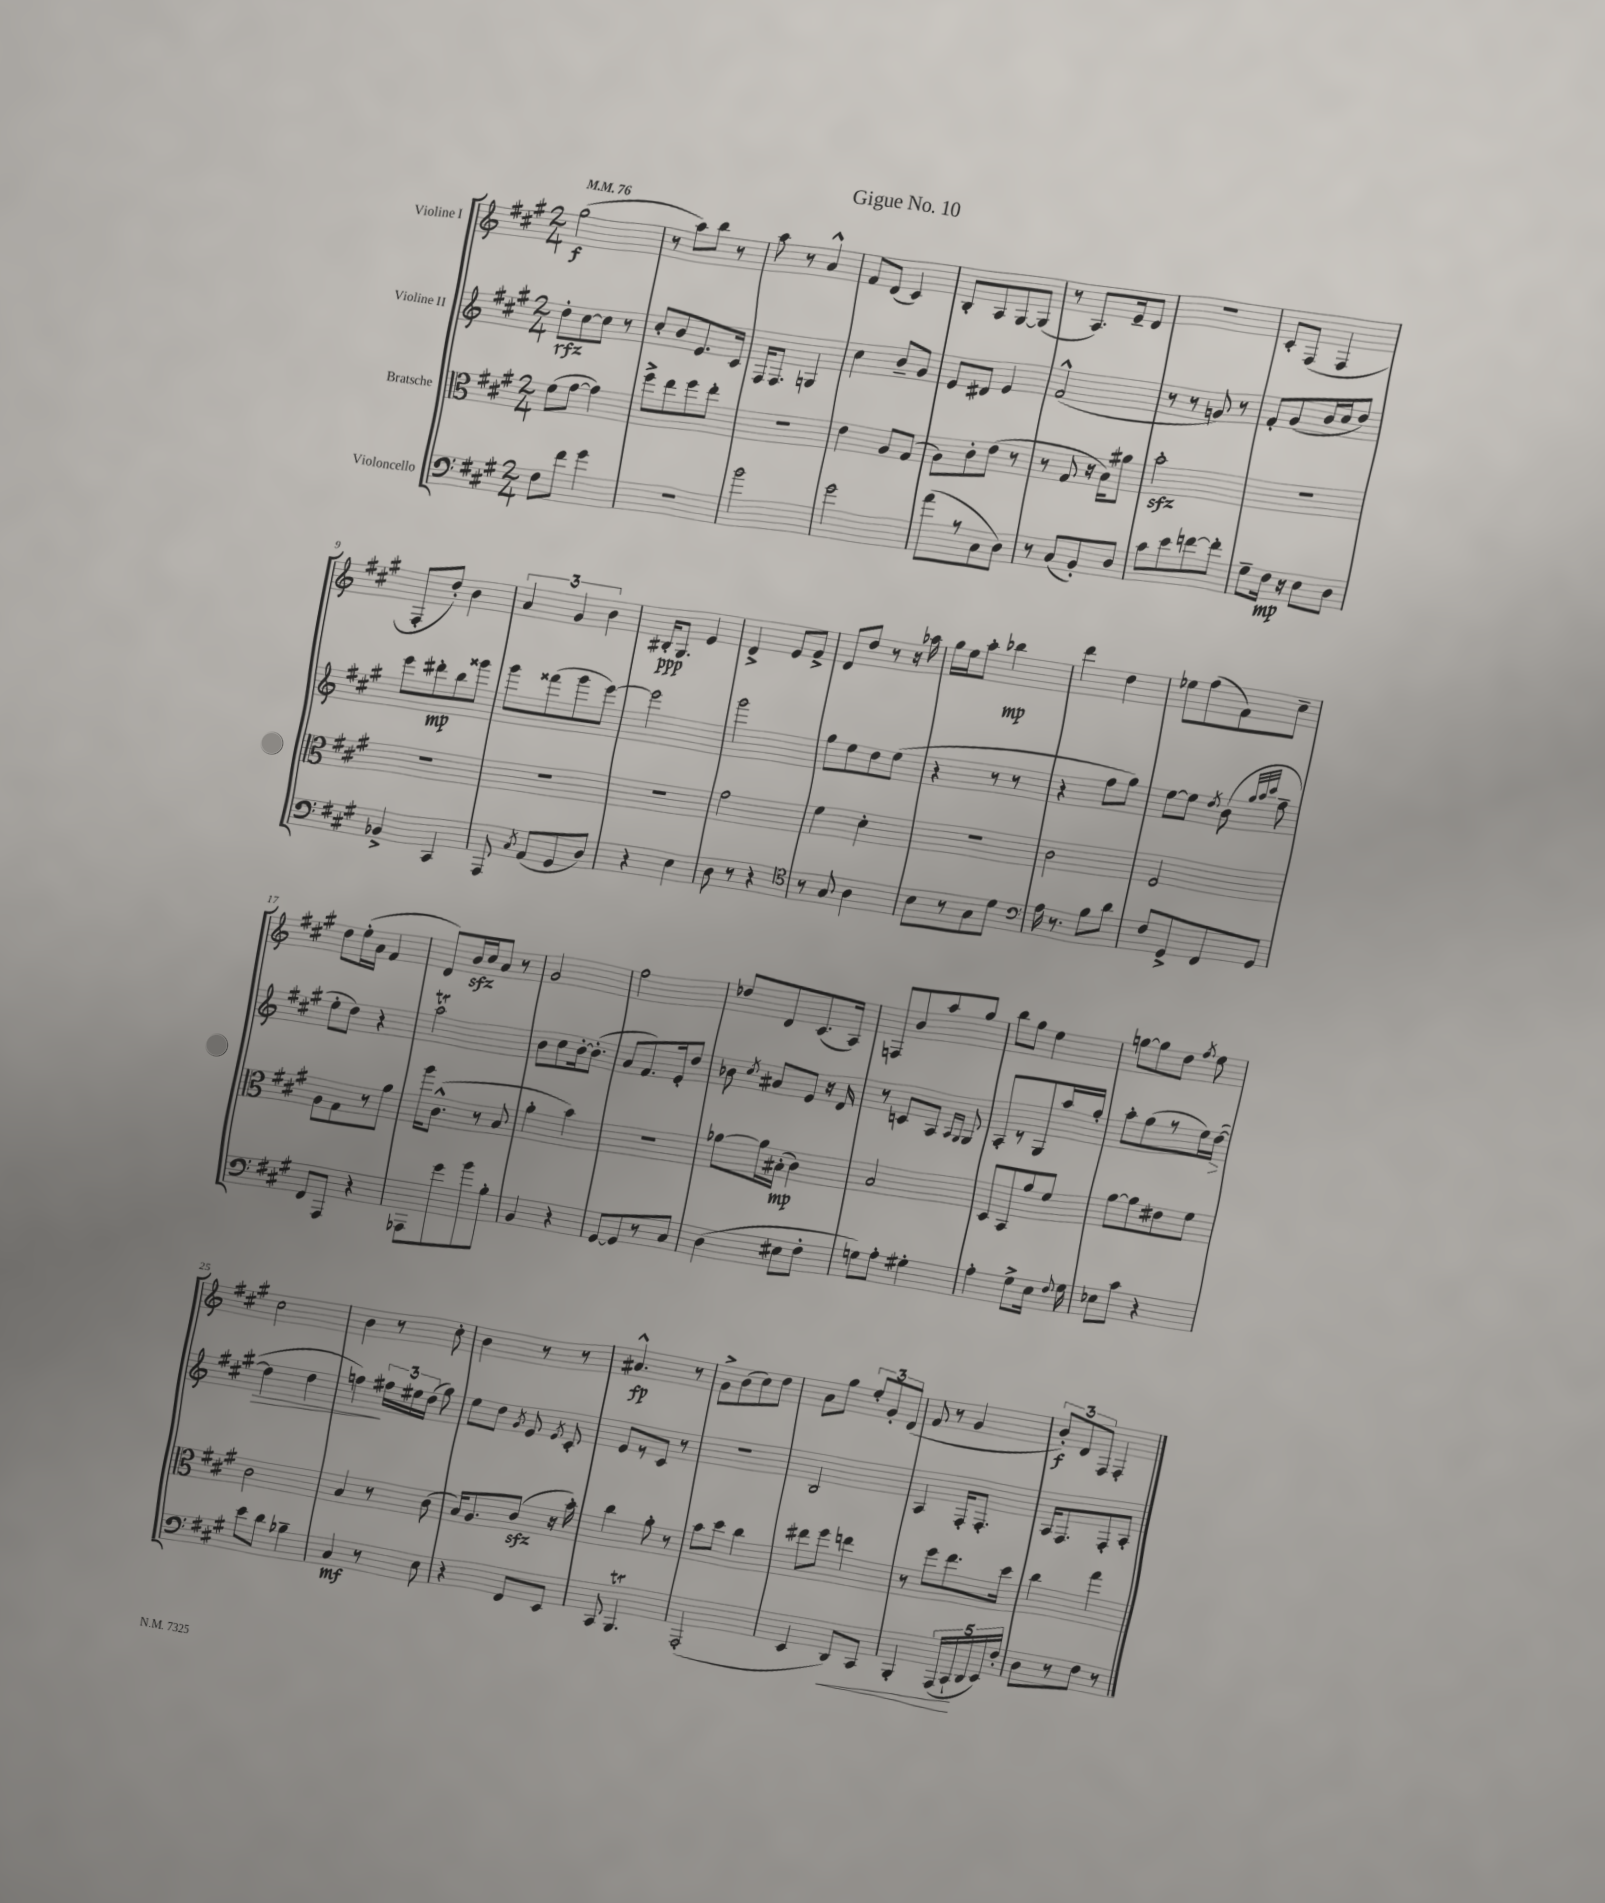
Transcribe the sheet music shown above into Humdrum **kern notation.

**kern	**kern	**kern	**kern
*staff4	*staff3	*staff2	*staff1
*clefF4	*clefC3	*clefG2	*clefG2
*k[f#c#g#]	*k[f#c#g#]	*k[f#c#g#]	*k[f#c#g#]
*M2/4	*M2/4	*M2/4	*M2/4
*MM76	*MM76	*MM76	*MM76
8F#\L	(8f#\L	8dd'\L	(2gg#\
8f#\J	[8g#\J	[8cc#\	.
4g#\	4g#\])	8cc#\]J	.
.	.	8r	.
=	=	=	=
2r	8ff#^\L	8cc#'/L	8r
.	8ee\	8b/	8aa\L)
.	8ff#\	8.e/	8bb\J
.	8ee'\J	.	8r
.	.	16c#/Jk	.
=	=	=	=
2b\	2r	16F#/LK	8aa\
.	.	8.F#/J	.
.	.	.	8r
.	.	4G/	4a^^/
=	=	=	=
2g#\	4e\	4cc#\	8f#/L
.	.	.	(8d/J
.	8A/L	8b~/L	4c#/)
.	(8G#/J	8g#/J	.
=	=	=	=
(8a\L	8A\L)	8e/L	8B'/L
8r	8c#'\	8d#/J	8A/
8C#\	(8e\J	4e/	[8G#/
8D\J)	8r	.	(8G#/]J
=	=	=	=
8r	8r	(2f#^^/	8r
(8C#/L	8G#/	.	8.A/L)
8BB'/)	16r	.	.
.	16B\LK)	.	16e~/k
8D/J	8a#\J	.	8d/J
=	=	=	=
8c#\L	2b'\	8r	2r
8e\	.	8r	.
[8f\	.	8g/)	.
8f'\]J	.	8r	.
=	=	=	=
8G#~\L	2r	8f#'/L	8c#'/L
16F#\Jk	.	(8g#/	(8F#/J
16r	.	.	.
8E\L	.	16b/L	4F#/
.	.	16cc#/J	.
8D\J	.	8dd/J)	.
=	=	=	=
4BB-^/	2r	8eee\L	8F#'/L
.	.	8ddd#'\	8dd'/J)
4CC#/	.	8bb\	4b\
.	.	8ggg##\J	.
=	=	=	=
8AAA/	2r	8ggg#\L	6a/
8qC#/	.	.	.
(8AA/L	.	(8fff##\	.
.	.	.	6g#/
8GG#/	.	8ggg#\	.
.	.	.	6b\
8D/J)	.	[8eee\J)	.
=	=	=	=
4r	2r	2eee\]	16B#'/LK
.	.	.	8.G#/J
4E\	.	.	4e/
=	=	=	=
8D\	2g#\	2ggg#\	4d^/
8r	.	.	.
4r	.	.	8e/L
.	.	.	8f#^/J
=	=	=	=
*clefC4	*	*	*
8r	4f#\	8gg#\L	8d/L
8G#/	.	8ee\	8dd/J
4A\	4d'\	8dd\	8r
.	.	(8ee\J	16r
.	.	.	16aa-\
=	=	=	=
8B\L	2r	4r	16gg#\LL
.	.	.	16ee\J
8r	.	.	8aa'\J
8G#\	.	8r	4bb-\
8d\J	.	8r	.
=	=	=	=
*clefF4	*	*	*
16A\	2c#\	4r	4ddd\
8.r	.	.	.
8B\L	.	8ff#\L	4dd\
8d\J	.	8gg#\J)	.
=	=	=	=
8F#/L	2F#/	[8ee\L	8ee-\L
8GG#^/	.	8ee\]J	(8ff#\
.	.	8qdd/	.
8FF#/	.	(8b\	8f#\)
.	.	32qqgg#/LLL	.
.	.	32qqaa/	.
.	.	32qqccc#/JJJ	.
8GG#/J	.	8ff#~\	8cc#~\J
=	=	=	=
8FF#/L	8A\L	8ee'\L	8dd\L
8AAA/J	8G#\	8dd\J)	(16ee'\L
.	.	.	16a\JJ
4r	8r	4r	4f#/
.	8a\J	.	.
=	=	=	=
8AAA-\L	16aa\LK	2aa\	8d/L)
.	(8.c#^^\J	.	.
8g#\	.	.	16b/L
.	.	.	16cc#/J
8b\	8r	.	8a/J
8B'\J	8B/	.	8r
=	=	=	=
4BB/	4a'\	8b\L	2g#/
.	.	8cc#\	.
4r	4b\)	[16b'\k	.
.	.	(8.b'\]J	.
=	=	=	=
[8GG#/L	2r	8a/L	2ff#\
8GG#/]	.	8.f#/)	.
8r	.	.	.
.	.	16e'/k	.
8C#/J	.	8dd/J	.
=	=	=	=
(4D\	[8a-\L	8b-\	8dd-/L
.	.	8qcc#/	.
.	16a-\]L	8a#/L	8d/
.	(16B#'\JJ	.	.
8E#\L	4c#\)	8e/J	(8.c#/
8F#'\J	.	16r	.
.	.	16d/	16A/Jk)
=	=	=	=
8G\L)	2B/	8r	8F/L
8A'\J	.	8c/L	8b/
4G#'\	.	8A/J	8aa/
.	.	16qqA/LL	.
.	.	16qqG#/JJ	.
.	.	8G#/	8gg#/J
=	=	=	=
4A'\	8D/L	8A'/L	8bb\L
.	8BB/	8r	8gg#\J
8G#^\L	8a/	8G#/	4ee\
16E\Jk	8f#/J	16aa/L	.
8qqF#/	.	.	.
16G#\	.	16gg#'/JJ	.
=	=	=	=
8E-\L	[8a\L	8aa'\L	[8gg\L
8c#\J	8a\]	(8gg#\	8gg\]
4r	8e#\	8r	8dd\J
.	.	.	8qff#/
.	8f#\J	16ee\L)	8ee\
.	.	([16dd\JJ	.
=	=	=	=
8e\L	2c#\	4dd\]	2cc#\
8d\J	.	.	.
4B-~\	.	4dd\	.
=	=	=	=
4C#/	4B/	4ff\)	4b\
8r	8r	24ff#\LL	8r
.	.	24ee#\	.
.	.	(24dd\JJ	.
8E\	(8c#\	8gg#\)	8cc#'\
=	=	=	=
4r	16B/LK)	8ee\L	4b\
.	8.A/	.	.
.	.	8dd\J	.
.	.	8qg#/	.
8FF#/L	(8c#/J	8e/	8r
.	.	8qe/	.
8EE/J	16r	8c#'/	8r
.	16b'\)	.	.
=	=	=	=
8CC#/	4cc#\	8e/L	4.a#^^/
4.BBB/	.	8r	.
.	8a'\	8c#/J	.
.	8r	8r	8r
=	=	=	=
(2AAA'/	8b\L	2r	8g#^\L
.	8dd\J	.	(8b\
.	4cc#\	.	8cc#\)
.	.	.	8dd\J
=	=	=	=
4EE/	8ee#\L	2B/	8a\L
.	8ff#\J	.	8gg#\J
8DD/L)	4ee\	.	12ee'/L
.	.	.	12g#'/
8CC#/J	.	.	.
.	.	.	(12d/J
=	=	=	=
4BBB'/	8r	4A/	8f#/
.	8ff#\L	.	8r
(20AAA/LL	8.ee\	16F#'/LK	4g#/
20CC#`/	.	.	.
.	.	8.F#'/J	.
20DD/	.	.	.
20EE/)	.	.	.
.	16dd\Jk	.	.
20F#'/JJ	.	.	.
=	=	=	=
8D\L	4cc#\	16A/LK	12b'/L)
.	.	8.F#/	.
.	.	.	12d/
8r	.	.	.
.	.	.	12F#/J
8F#\J	4gg#\	8F#'/	4F#'/
8r	.	8A'/J	.
==	==	==	==
*-	*-	*-	*-
